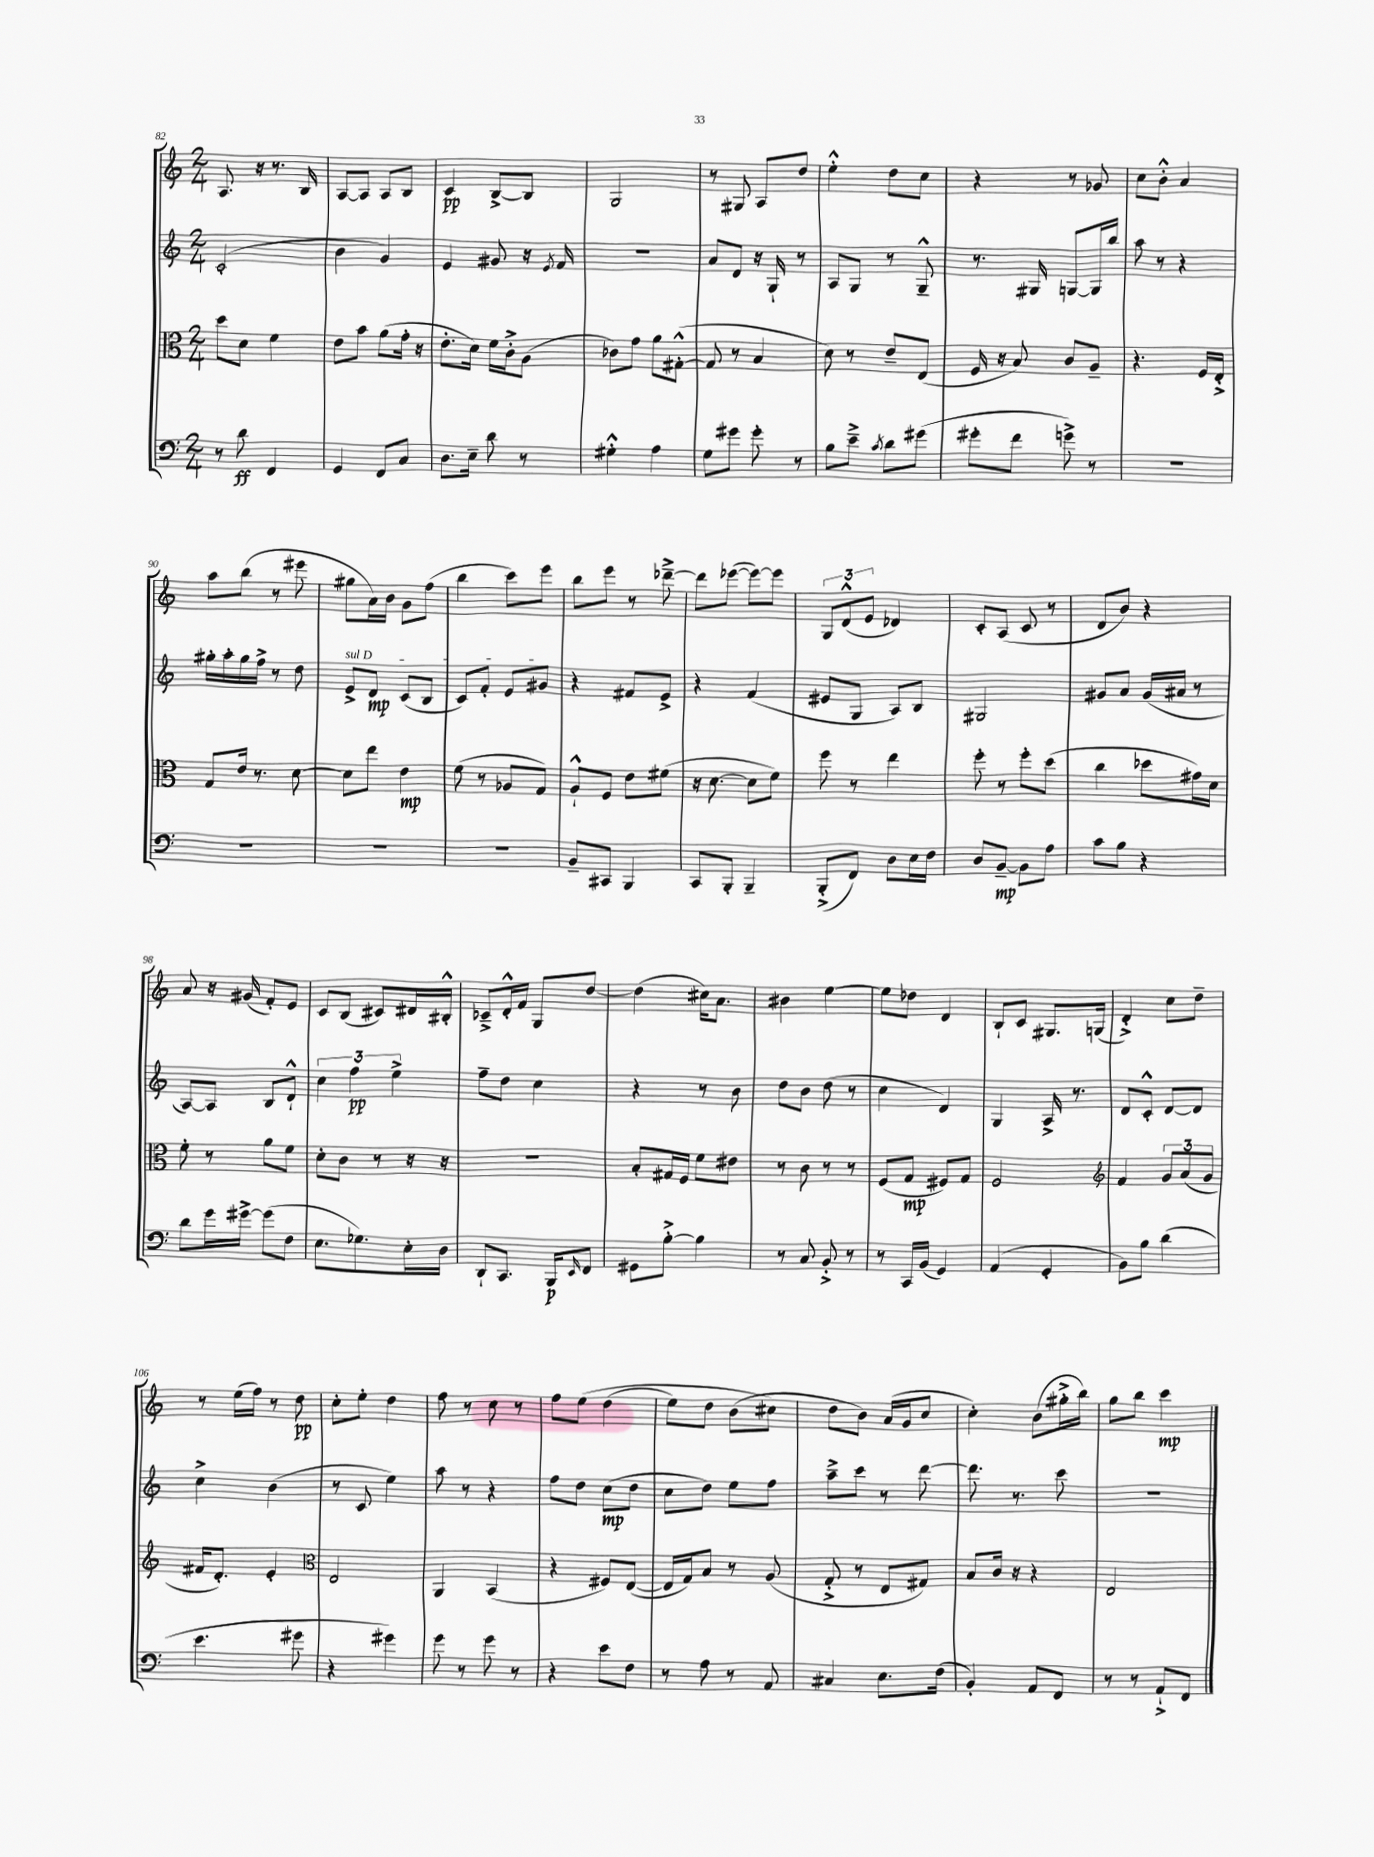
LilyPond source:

<<
\new StaffGroup <<
\new Staff = "s0" {
    \clef treble \key c \major \numericTimeSignature \time 2/4
    a8. r16 r8. b16 |
    a8~ a8 a8 b8 |
    c'4\pp b8~-> b8 |
    g2 |
    r8 gis8 a8 d''8 |
    e''4-.-^ d''8 c''8 |
    r4 r8 ges'8 |
    c''8 b'8-.-^ a'4 |
    a''8 b''8( r8 eis'''8 |
    gis''8 a'16) b'16 g'8 f''8( |
    b''4 c'''8) e'''8 |
    b''8 e'''8 r8 des'''8~---> |
    des'''8 ees'''8~( ees'''8~) ees'''8 |
    \tuplet 3/2 { g8 d'8-^( e'8 } des'4) |
    c'8-. a8( c'8 r8 |
    d'8 b'8) r4 |
    a'8 r16 gis'16( f'8-.) e'8 |
    c'8 b8( cis'8) dis'16 bis16-.-^ |
    ces'8---> d'16-.-^ f'16 g8 d''8~ |
    d''4( cis''16) a'8. |
    bis'4 e''4~ |
    e''8 des''8 d'4 |
    b8-! c'8 gis8. g16( |
    d'4-.->) c''8 d''8-- |
    r8 e''16( f''16) r8 d''8\pp |
    c''8-. e''8-. d''4 |
    f''8 r8 c''8 r8 |
    f''8 e''8\( d''4( |
    e''8) d''8 b'8( cis''8\) |
    d''8 b'8) a'16( g'16 c''8 |
    c''4-.) b'8( gis''16-.-> b''16) |
    g''8 b''8 c'''4\mp \bar "|." |
}
\new Staff = "s1" {
    \clef treble \key c \major \numericTimeSignature \time 2/4
    c'2-.( |
    b'4 g'4) |
    e'4 gis'8 r16 \acciaccatura { e'8 } f'16 |
    R2 |
    a'8 d'8 r16 g16-! r8 |
    a8 g8 r8 g8---^ |
    r8. gis16 g8~ g16 b''16 |
    a''8 r8 r4 |
    gis''16-. a''16-. gis''16 f''16-> r8 d''8 |
    \once \override TextSpanner.bound-details.left.text = \markup { \italic "sul D" } e'8->\startTextSpan d'8\mp c'8( b8 |
    c'8) f'8-. e'8 gis'8\stopTextSpan |
    r4 fis'8 e'8-> |
    r4 f'4( |
    eis'8 g8 a8) b8 |
    gis2 |
    gis'8 a'8 gis'16( ais'16 r8 |
    a8~) a8 b8 d'8-!-^ |
    \tuplet 3/2 { c''4 f''4\pp e''4-> } |
    f''8-- d''8 c''4 |
    r4 r8 b'8 |
    d''8 b'8 d''8( r8 |
    c''4 d'4) |
    g4 a16-> r8. |
    d'8 c'8-.-^ d'8~ d'8 |
    c''4-> b'4( |
    r8 c'8 e''4) |
    a''8 r8 r4 |
    f''8 d''8 c''8\mp( d''8 |
    c''8 d''8) e''8 f''8 |
    a''8---> c'''8 r8 d'''8~ |
    d'''8. r8. c'''8 |
    R2 \bar "|." |
}
\new Staff = "s2" {
    \clef alto \key c \major \numericTimeSignature \time 2/4
    d''8 d'8 f'4 |
    e'8 b'8 a'8( g'16-. r16 |
    e'8.-. d'16) f'16 c'16-.-> a8( |
    ces'8) g'8 a'8 gis8~-.-^( |
    gis8 r8 b4 |
    d'8) r8 e'8-- e8( |
    f16 r16 b8) c'8 a8-- |
    r4. f16 e16-.-> |
    g8 e'16 r8. d'8~ |
    d'8 e''8 e'4\mp |
    f'8( r8 aes8 g8) |
    a8-!-^ f8 e'8 fis'8( |
    r16 d'8.~ d'8 f'8) |
    f''8 r8 e''4 |
    f''8-. r8 f''8-. d''8( |
    c''4 des''8 gis'16) d'16 |
    f'8-. r8 a'8 f'8 |
    d'8-. c'8 r8 r16 r16 |
    R2 |
    b8-. gis16 f16 f'8 eis'8 |
    r8 c'8 r8 r8 |
    f8( g8\mp fis8) g8 |
    f2 |
    \clef treble f'4 \tuplet 3/2 { g'8 a'8( g'8 } |
    fis'16 d'8.-.) e'4-. |
    \clef alto e2 |
    a,4 b,4( |
    r4 fis8) e8~( |
    e16 g16) b8 r8 a8( |
    g8-.-> r8 e8 gis8) |
    b8 c'16 r16 r4 |
    e2 \bar "|." |
}
\new Staff = "s3" {
    \clef bass \key c \major \numericTimeSignature \time 2/4
    r8 d'8\ff f,4 |
    g,4 f,8 c8 |
    d8. e16-- d'8 r8 |
    gis4-.-^ a4 |
    g8 gis'8 gis'8-. r8 |
    b8 e'8---> \acciaccatura { c'8 } d'8 gis'8( |
    gis'8-. f'8 g'8->) r8 |
    R2 |
    R2 |
    R2 |
    R2 |
    b,8-- cis,8 b,,4 |
    c,8 b,,8-. b,,4-- |
    b,,8-.->( f,8) d8 e16 f16 |
    d8 b,8~--\mp b,8 a8 |
    c'8 b8 r4 |
    d'8 g'16 gis'16~-> gis'8( f8 |
    e8. ges8.) e16-. d16 |
    d,8-! c,8. b,,16\p \grace { e,16 } f,8 |
    gis,8 b8~-.-> b4 |
    r8 c8 b,8-.-> r8 |
    r8 c,16 b,16( g,4) |
    a,4( g,4-. |
    b,8) b8 d'4( |
    e'4. gis'8 |
    r4 gis'4) |
    g'8 r8 g'8 r8 |
    r4 e'8 f8 |
    r8 a8 r8 a,8 |
    cis4 e8. f16( |
    b,4-.) a,8 f,8 |
    r8 r8 a,8-!-> f,8 \bar "|." |
}
>>
>>
\layout { \context { \Score currentBarNumber = #82 } }
